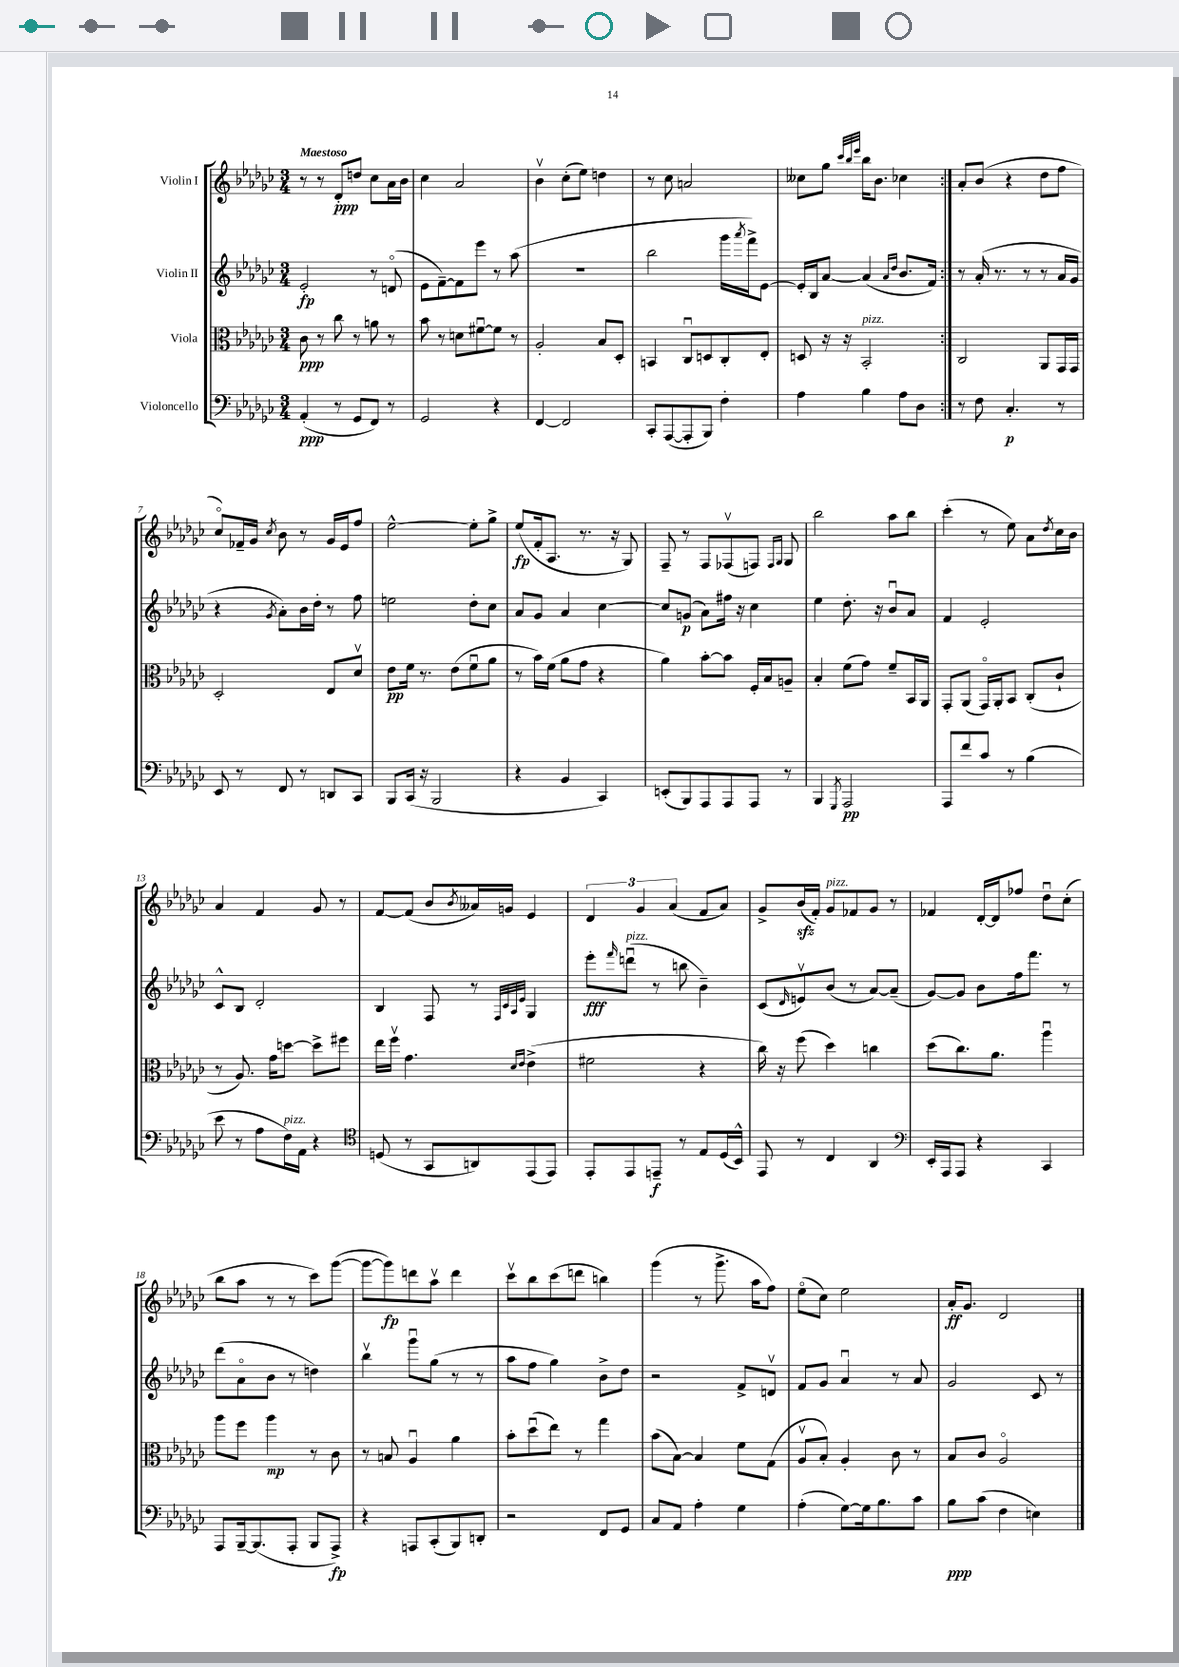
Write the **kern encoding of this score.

**kern	**dynam	**kern	**dynam	**kern	**dynam	**kern	**dynam
*part4	*part4	*part3	*part3	*part2	*part2	*part1	*part1
*staff4	*staff4	*staff3	*staff3	*staff2	*staff2	*staff1	*staff1
*I"Violoncello	*	*I"Viola	*	*I"Violin II	*	*I"Violin I	*
*clefF4	*	*clefC3	*	*clefG2	*	*clefG2	*
*k[b-e-a-d-g-c-]	*	*k[b-e-a-d-g-c-]	*	*k[b-e-a-d-g-c-]	*	*k[b-e-a-d-g-c-]	*
*M3/4	*	*M3/4	*	*M3/4	*	*M3/4	*
=1	=1	=1	=1	=1	=1	=1	=1
!	!	!	!	!	!	!LO:TX:a:B:t=Maestoso	!
(4AA-'/	ppp	8c-\	ppp	2e-'/	fp	8r	.
.	.	8r	.	.	.	8r	.
8r	.	8cc-\	.	.	.	8d-'/L	ppp
8GG-/L	.	8r	.	.	.	8ddn/J	.
8FF/J)	.	8an\	.	8r	.	8cc-\L	.
8r	.	8r	.	(8dn/	.	16a-\L	.
.	.	.	.	.	.	16b-\JJ	.
=2	=2	=2	=2	=2	=2	=2	=2
2GG-/	.	8b-\	.	8e-\L	.	4cc-\	.
.	.	8r	.	[8f~\)	.	.	.
.	.	8dn\L	.	8f\]	.	2a-/	.
.	.	[8f#Xu\	.	8eee-\J	.	.	.
4r	.	8f#\J]	.	8r	.	.	.
.	.	8r	.	(8aa-\	.	.	.
=3	=3	=3	=3	=3	=3	=3	=3
[4FF/	.	2A-'/	.	2.r	.	4b-v\	.
2FF/]	.	.	.	.	.	(8cc-'\L	.
.	.	.	.	.	.	8ee-\J)	.
.	.	8B-/L	.	.	.	4ddn\	.
.	.	8D-'/J	.	.	.	.	.
=4	=4	=4	=4	=4	=4	=4	=4
8CC-'/L	.	4BBn/	.	2bb-\	.	8r	.
([8AAA-/	.	.	.	.	.	8cc-\	.
8AAA-'/]	.	8C-u/L	.	.	.	2an/	.
8BBB-/J)	.	8Dn/	.	.	.	.	.
4F'\	.	8C-'/	.	16ggg-\LL	.	.	.
.	.	.	.	8qaaa-/	.	.	.
.	.	.	.	16fff^\J)	.	.	.
.	.	8E-'/J	.	[8e-\J	.	.	.
=5	=5	=5	=5	=5	=5	=5	=5
4A-\	.	8Dn/	.	16e-'/LL]	.	8cc--X\L	.
.	.	.	.	16B-/J	.	.	.
.	.	16r	.	[8a-/J	.	8gg-\J	.
.	.	16r	.	.	.	.	.
.	.	.	.	.	.	32qqccc-/LLL	.
.	.	.	.	.	.	32qqbb-/	.
.	.	.	.	.	.	32qqeee-/JJJ	.
!	!	!LO:TX:a:i:t=pizz.	!	!	!	!	!
4B-\	.	2BB-'/	.	(4a-/]	.	16bb-\KL	.
.	.	.	.	.	.	8.b-\J	.
.	.	.	.	16qqa-/LL	.	.	.
.	.	.	.	16qqdd-/JJ	.	.	.
8A-\L	.	.	.	8.b-/L	.	4cc-X\	.
8D-\J	.	.	.	.	.	.	.
.	.	.	.	16f/Jk)	.	.	.
=6:|!	=6:|!	=6:|!	=6:|!	=6:|!	=6:|!	=6:|!	=6:|!
8r	.	2C-/	.	8r	.	8a-'/L	.
8F\	.	.	.	(16a-'/	.	(8b-/J	.
.	.	.	.	8.r	.	.	.
4.C-'/	p	.	.	.	.	4r	.
.	.	.	.	8r	.	.	.
.	.	8AA-/L	.	8r	.	8dd-\L	.
8r	.	16GG-/L	.	16a-/LL	.	8ff\J	.
.	.	16GG-/JJ	.	16g-/JJ	.	.	.
!!LO:LB:g=z
=7	=7	=7	=7	=7	=7	=7	=7
8EE-/	.	2D-'/	.	4r	.	8cc-/L)	.
8r	.	.	.	.	.	16f-X~/L	.
.	.	.	.	.	.	16g-/JJ	.
.	.	.	.	8qg-/	.	8qcc-/	.
8FF/	.	.	.	8a-'\L)	.	8b-\	.
8r	.	.	.	16b-\L	.	8r	.
.	.	.	.	16dd-'\JJ	.	.	.
8DDn/L	.	8E-/L	.	8r	.	16g-/LL	.
.	.	.	.	.	.	16e-/J	.
8CC-/J	.	8d-v/J	.	8ff\	.	8ff/J	.
=8	=8	=8	=8	=8	=8	=8	=8
8BBB-/L	.	8e-\L	pp	2een\	.	[2ee-^^\	.
(16CC-/Jk	.	16f\Jk	.	.	.	.	.
16r	.	8.r	.	.	.	.	.
2BBB-/	.	.	.	.	.	.	.
.	.	(8e-\L	.	.	.	.	.
.	.	8fu\	.	8dd-'\L	.	8ee-'\L]	.
.	.	8a-\J	.	8cc-\J	.	8gg-^\J	.
=9	=9	=9	=9	=9	=9	=9	=9
4r	.	8r	.	8a-/L	.	(8ee-/L	fp
.	.	16b-\LL)	.	8g-/J	.	16f'/k	.
.	.	(16f\JJ	.	.	.	8.A-/J	.
4BB-/	.	8a-\L	.	4a-/	.	.	.
.	.	8g-\J	.	.	.	8.r	.
4CC-/)	.	4r	.	[4cc-\	.	.	.
.	.	.	.	.	.	16r	.
.	.	.	.	.	.	8G-/)	.
=10	=10	=10	=10	=10	=10	=10	=10
(8EEn'/L	.	4a-\)	.	8cc-/L]	.	8F~/	.
8BBB-/)	.	.	.	(8gn/J	p	8r	.
8AAA-/	.	[8b-'\L	.	8a-\L)	.	8F/L	.
8AAA-/	.	8b-\J]	.	16ff#X\Jk	.	(8F-Xv/	.
.	.	.	.	16r	.	.	.
8AAA-/J	.	16F'/LL	.	4cc-\	.	8Fn/J)	.
.	.	16B-/J	.	.	.	.	.
.	.	.	.	.	.	16qqF/LL	.
.	.	.	.	.	.	16qqG-/JJ	.
8r	.	8An~/J	.	.	.	8G-/	.
=11	=11	=11	=11	=11	=11	=11	=11
4BBB-/	.	4B-'/	.	4ee-\	.	2bb-\	.
8qGGG-/	.	.	.	.	.	.	.
2AAA-/	pp	(8f\L	.	8.dd-'\	.	.	.
.	.	8g-\J)	.	.	.	.	.
.	.	.	.	16r	.	.	.
.	.	8f~/L	.	8b-u/L	.	8aa-\L	.
.	.	16BB-/L	.	8a-/J	.	8bb-\J	.
.	.	16AA-/JJ	.	.	.	.	.
=12	=12	=12	=12	=12	=12	=12	=12
8AAA-/L	.	8GG-'/L	.	4f/	.	(4ccc-'\	.
8f/	.	(8AA-/J	.	.	.	.	.
8c-/J	.	16GG-/LL)	.	2e-'/	.	8r	.
.	.	16AA-'/J	.	.	.	.	.
8r	.	8BB-/J	.	.	.	8ee-\)	.
(4B-\	.	(8C-'/L	.	.	.	8a-\L	.
.	.	.	.	.	.	8qdd-/	.
.	.	8c-`/J	.	.	.	16cc-\L	.
.	.	.	.	.	.	16b-\JJ	.
!!LO:LB:g=z
=13	=13	=13	=13	=13	=13	=13	=13
8e-\	.	8r	.	8c-^^/L	.	4a-/	.
8r	.	8.A-/)	.	8B-/J	.	.	.
8A-\L	.	.	.	2d-'/	.	4f/	.
.	.	16g-\KL	.	.	.	.	.
!LO:TX:a:i:t=pizz.	!	!	!	!	!	!	!
16F\L)	.	[8ddn\J	.	.	.	.	.
16AA-\JJ	.	.	.	.	.	.	.
4r	.	8dd^\L]	.	.	.	8g-/	.
.	.	8ff#X\J	.	.	.	8r	.
=14	=14	=14	=14	=14	=14	=14	=14
*clefC4	*	*	*	*	*	*	*
(8Dn/	.	16ee-\LL	.	4B-/	.	[8f/L	.
.	.	16ffv\JJ	.	.	.	.	.
8r	.	4.g-\	.	.	.	(8f/J]	.
8GG-/L	.	.	.	8F/	.	8b-/L	.
.	.	.	.	.	.	8qb-/	.
8AAn/)	.	.	.	8r	.	16a--X/L)	.
.	.	.	.	.	.	16gn/JJ	.
.	.	.	.	32qqF/LLL	.	.	.
.	.	.	.	32qqc-/	.	.	.
.	.	16qqd-/LL	.	32qqA-/	.	.	.
.	.	16qqe-/JJ	.	32qqe-/JJJ	.	.	.
(8EE-/	.	(4e-^\	.	4G-/	.	4e-/	.
8EE-/J)	.	.	.	.	.	.	.
=15	=15	=15	=15	=15	=15	=15	=15
8EE-'/L	.	2f#X\	.	8eee-'\L	fff	6d-/	.
.	.	.	.	16qqfff/	.	.	.
!	!	!	!	!LO:TX:a:i:t=pizz.	!	!	!
8EE-/	.	.	.	(8dddnu\J	.	.	.
.	.	.	.	.	.	6g-/	.
8EEn~/J	f	.	.	8r	.	.	.
.	.	.	.	.	.	(6a-/	.
8r	.	.	.	8bbn\	.	.	.
8E-/L	.	4r	.	4b-~\)	.	8f/L	.
(16D-/L	.	.	.	.	.	8a-/J)	.
16BB-^^/JJ)	.	.	.	.	.	.	.
=16	=16	=16	=16	=16	=16	=16	=16
8EE-/	.	16cc-\)	.	(8c-/L	.	8g-^/L	.
.	.	16r	.	.	.	.	.
.	.	.	.	16qqd-/	.	.	.
8r	.	(8ff\	.	8env/)	.	(16b-zz/L	.
.	.	.	.	.	.	16f'/JJ)	.
!	!	!	!	!	!	!LO:TX:a:i:t=pizz.	!
4C-/	.	4dd-\)	.	(8b-/J	.	8g-/L	.
.	.	.	.	8r	.	8f-X/	.
4AA-/	.	4ccn\	.	[8a-/L)	.	8g-/J	.
.	.	.	.	(8a-~/J]	.	8r	.
=17	=17	=17	=17	=17	=17	=17	=17
*clefF4	*	*	*	*	*	*	*
16EE-'/LL	.	(8dd-\L	.	[8g-/L)	.	4f-X/	.
16AAA-/J	.	.	.	.	.	.	.
8AAA-/J	.	8.cc-\)	.	8g-/J]	.	.	.
4r	.	.	.	8b-\L	.	[16d-'/LL	.
.	.	8.a-\J	.	.	.	16d-/J]	.
.	.	.	.	16ff\k	.	8ff-X/J	.
.	.	.	.	8.fff\J	.	.	.
4CC-/	.	4aa-u\	.	.	.	8dd-u\L	.
.	.	.	.	8r	.	(8cc-'\J	.
!!LO:LB:g=z
=18	=18	=18	=18	=18	=18	=18	=18
8AAA-/L	.	8aa-\L	.	(8ddd-\L	.	8bb-\L	.
[16BBB-~/k	.	8ff\J	.	8a-\	.	8aa-\J	.
(8.BBB-/]	.	.	.	.	.	.	.
.	.	4aa-\	mp	8b-\J	.	8r	.
8AAA-'/J	.	.	.	8r	.	8r	.
8BBB-/L	.	8r	.	4ddn\)	.	8ccc-\L)	.
8AAA-^/J)	fp	8c-\	.	.	.	([8ggg-\J	.
=19	=19	=19	=19	=19	=19	=19	=19
4r	.	8r	.	4bb-v\	.	8ggg-\L_	.
.	.	8Bn/	.	.	.	8ggg-\])	fp
8AAAn/L	.	4A-u/	.	8ggg-u\L	.	8dddn\	.
(8CC-'/	.	.	.	(8gg-\J	.	8aa-v\J	.
8BBB-/)	.	4a-\	.	8r	.	4ddd\	.
8DDn'/J	.	.	.	8r	.	.	.
=20	=20	=20	=20	=20	=20	=20	=20
2r	.	8b-'\L	.	8aa-\L	.	8ccc-v\L	.
.	.	(8dd-u\	.	8ff\J	.	8bb-\	.
.	.	8ee-\J)	.	4gg-\)	.	(8ccc-\	.
.	.	8r	.	.	.	8dddn\J	.
8FF/L	.	4gg-\	.	8b-^\L	.	4bbn\)	.
8GG-/J	.	.	.	8dd-\J	.	.	.
=21	=21	=21	=21	=21	=21	=21	=21
8C-/L	.	(8b-\L	.	2r	.	(4ggg-\	.
8AA-/J	.	[8B-\J)	.	.	.	.	.
4A-'\	.	4B-/]	.	.	.	8r	.
.	.	.	.	.	.	8.ggg-^\	.
4G-\	.	8f\L	.	8f^/L	.	.	.
.	.	.	.	.	.	16aa-\KL	.
.	.	(8G-\J	.	8dnv/J	.	8ff\J)	.
=22	=22	=22	=22	=22	=22	=22	=22
(4A-'\	.	8A-v/L	.	8f/L	.	(8ee-\L	.
.	.	8B-'/J)	.	8g-/J	.	8cc-\J)	.
[8G-\L)	.	4A-'/	.	4a-u/	.	2ee-\	.
16G-\k]	.	.	.	.	.	.	.
8.B-\	.	.	.	.	.	.	.
.	.	8c-\	.	8r	.	.	.
8c-\J	.	8r	.	8a-/	.	.	.
=23	=23	=23	=23	=23	=23	=23	=23
8B-\L	ppp	8B-/L	.	2g-/	.	16a-'/KL	ff
.	.	.	.	.	.	8.g-/J	.
(8c-\J	.	8c-/J	.	.	.	.	.
4F\	.	2A-/	.	.	.	2d-/	.
4En\)	.	.	.	8c-/	.	.	.
.	.	.	.	8r	.	.	.
==	==	==	==	==	==	==	==
*-	*-	*-	*-	*-	*-	*-	*-
